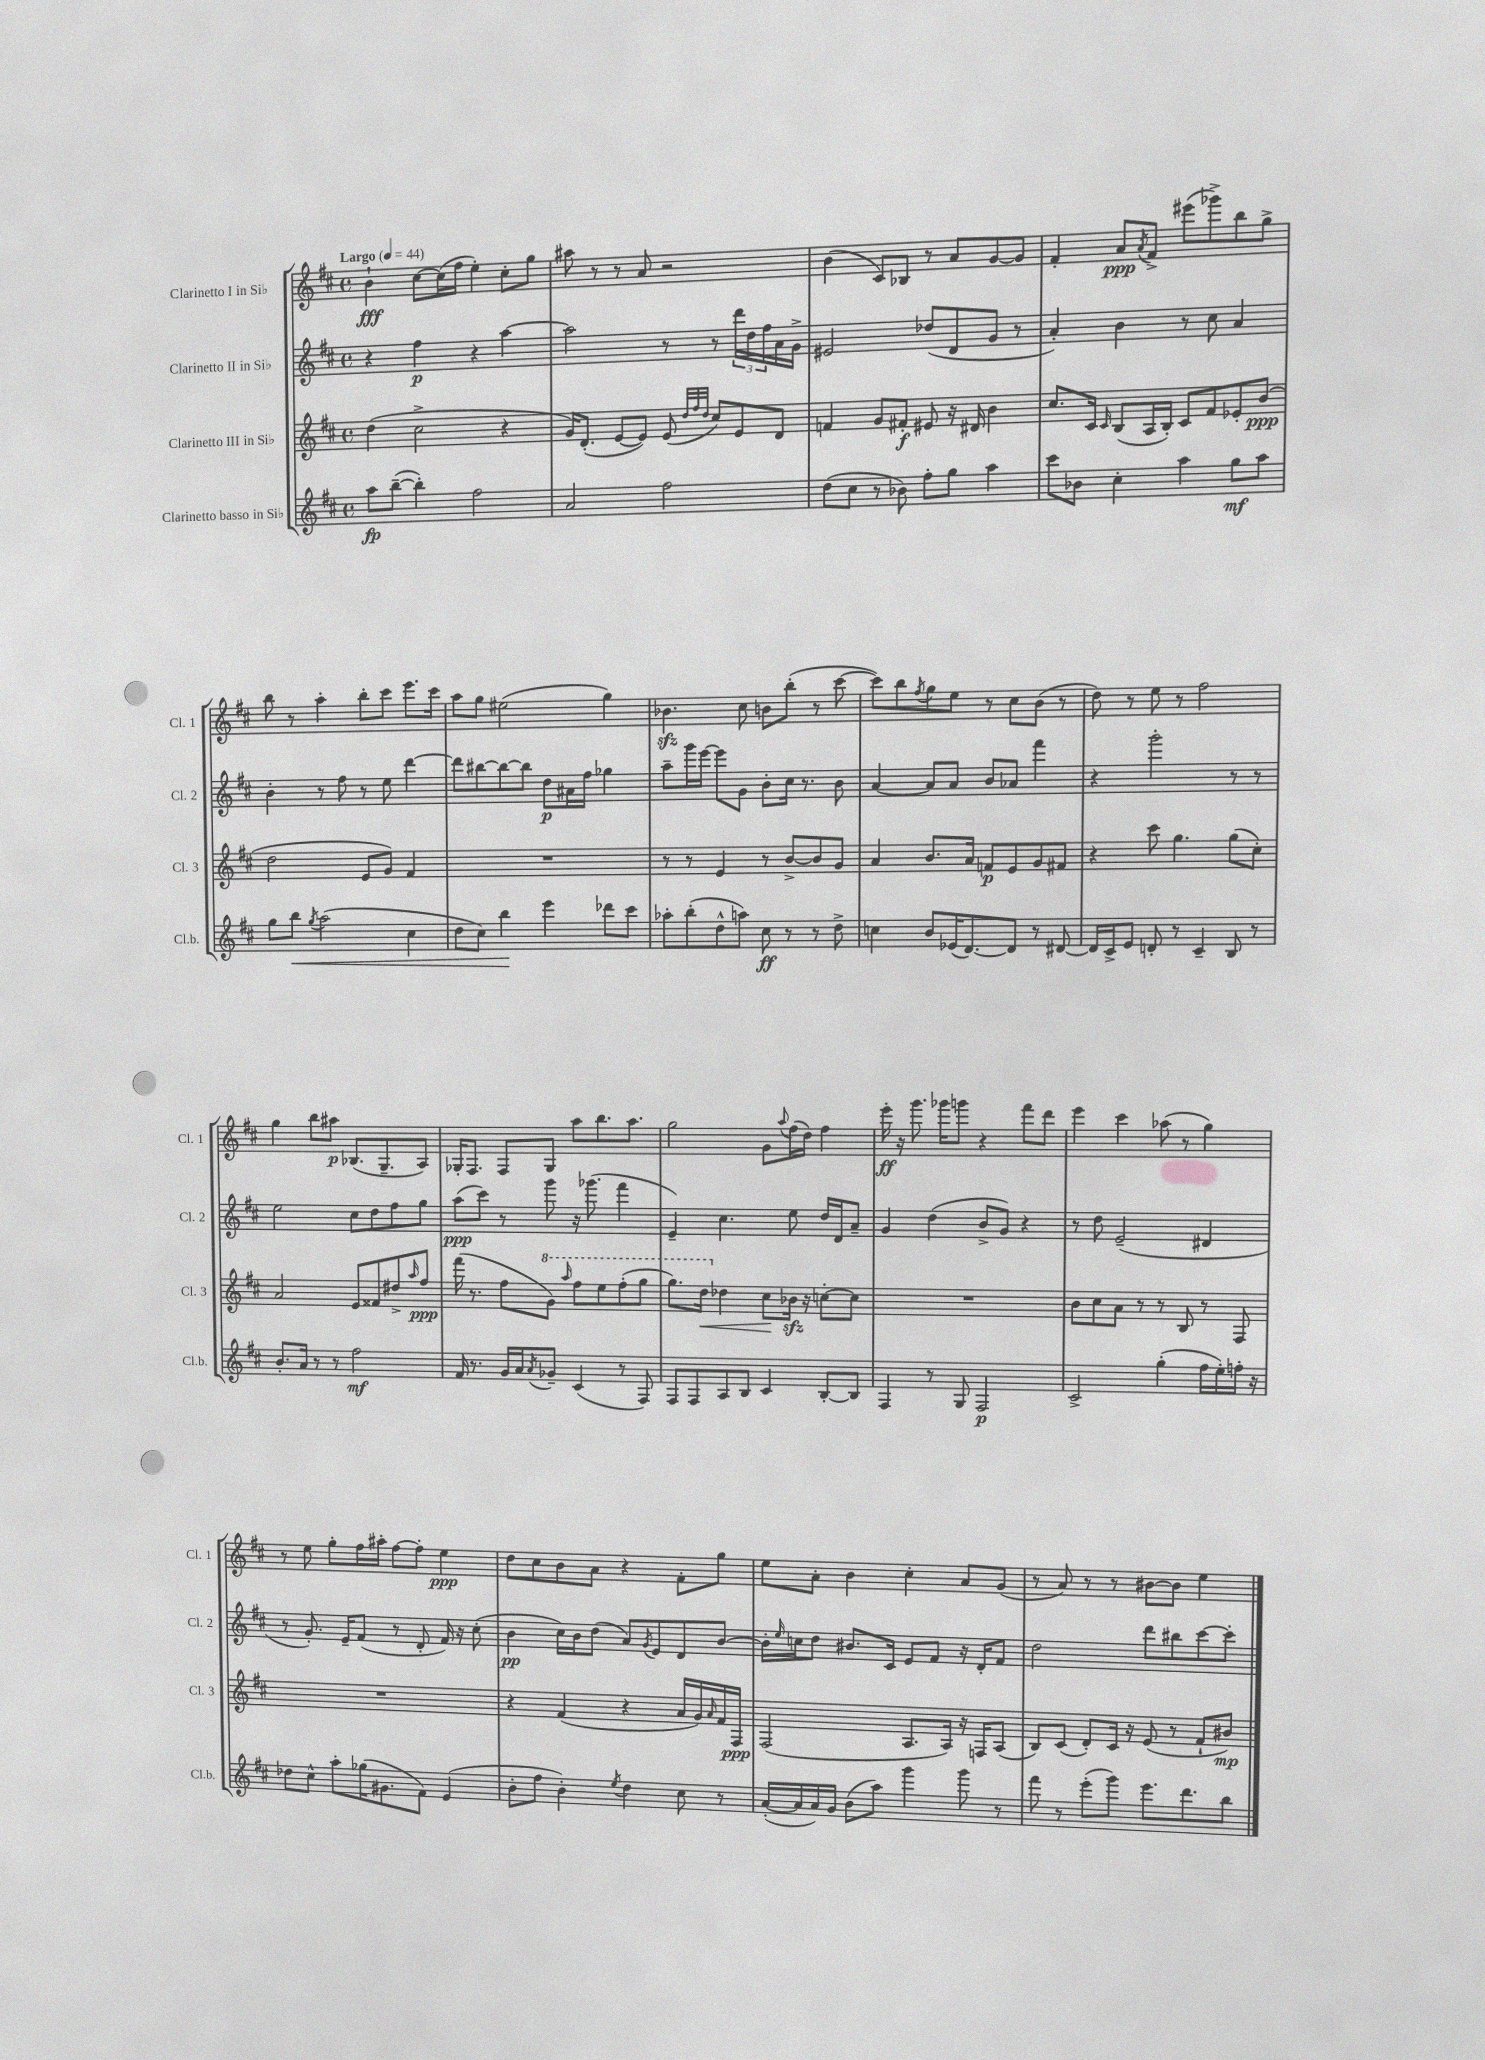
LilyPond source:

<<
\new StaffGroup <<
\new Staff = "s0" \with { instrumentName = "Clarinetto I in Sib" shortInstrumentName = "Cl. 1" } {
    \clef treble \key d \major \defaultTimeSignature \time 4/4 \tempo "Largo" 4 = 44
    b'4-!\fff cis''8~ cis''16( fis''16 e''4-.) cis''8-. g''8 |
    ais''8 r8 r8 a'8 r2 |
    b'4( cis'8) bes8 r8 a'8 g'8~ g'8 |
    fis'4-. a'8\ppp \acciaccatura { a'8 } fis'8-> eis'''8( ges'''8->) b''8 g''8-> |
    b''8 r8 a''4-. b''8-. cis'''8 e'''8. cis'''16 |
    a''8 g''8 eis''2( g''4) |
    bes'4.\sfz cis''8 b'8 b''8-.( r8 cis'''8~ |
    cis'''8) b''8 \acciaccatura { fis''8 } g''8 e''8 r8 cis''8 b'8( r8 |
    d''8) r8 e''8 r8 fis''2 |
    g''4 b''8 ais''8\p bes8.( g8.-- a8) |
    ges16-. fis8. fis8 ges8 a''8 b''8. a''8. |
    g''2 g'8 \appoggiatura { a''8 } fis''16( d''16) fis''4 |
    e'''16-.\ff r16 g'''8. ges'''16 g'''8 r4 fis'''8 d'''8 |
    e'''4 cis'''4 aes''8( r8 g''4) |
    r8 e''8 g''8-. fis''16 ais''16-. fis''8~ fis''8-. e''4\ppp |
    d''8 cis''8 b'8 a'8 r4 fis'8-. g''8 |
    e''8 a'8-. b'4 cis''4-. a'8 g'8( |
    r8 a'8) r8 r8 bis'8~ bis'8 e''4 \bar "|." |
}
\new Staff = "s1" \with { instrumentName = "Clarinetto II in Sib" shortInstrumentName = "Cl. 2" } {
    \clef treble \key d \major \defaultTimeSignature \time 4/4
    r4 fis''4\p r4 a''4~ |
    a''2 r8 r8 \tuplet 3/2 { d'''16 d''16 fis''16 } a'16 g'16-> |
    eis'2 des''8( d'8 g'8 r8 |
    a'4-.) b'4 r8 cis''8 a'4 |
    b'4-. r8 fis''8 r8 e''8 d'''4~ |
    d'''8 bis''8~ bis''8~ bis''8 d''8\p ais'16 fis''16 ges''4 |
    a''8-- g'''16 e'''16~ e'''8 g'8 b'8-. cis''16 r8. b'8 |
    a'4~ a'8 a'8 b'8 aes'8 fis'''4 |
    r4 g'''2-. r8 r8 |
    e''2 cis''8 d''8 fis''8 g''8 |
    a''8\ppp( cis'''8) r8 g'''8 r16 ges'''8.( fis'''4 |
    e'4--) cis''4. e''8 d''16 d'16 a'8-- |
    g'4 d''4( b'8-> g'8) r4 |
    r8 d''8 e'2--( dis'4 |
    r8 g'8.-.) e'16-- fis'8( r8 d'8-. fis'16) r16 cis''8-.( |
    b'4\pp cis''16) b'16 d''8( a'8) \acciaccatura { g'8 } e'8 d'8 b'8~ |
    b'16-. \grace { e''16 } c''16 d''8 bis'8. cis'16 e'8 fis'8 r16 d'16-. fis'8 |
    d''2 d'''8 bis''8 cis'''8~ cis'''8-. \bar "|." |
}
\new Staff = "s2" \with { instrumentName = "Clarinetto III in Sib" shortInstrumentName = "Cl. 3" } {
    \clef treble \key d \major \defaultTimeSignature \time 4/4
    d''4( cis''2-> r4 |
    g'16) d'8.-.( e'8~ e'8) e'8( \grace { d''32 fis''32 d''32 } cis''8) e'8 d'8 |
    f'4 g'8 fis'8-.\f eis'8 r16 dis'16 b'4 |
    cis''8. cis'16 \grace { cis'16 } b8( a16 b16-.) cis'8 fis'8 ees'8-. b'8\ppp( |
    d''2 e'8 g'8) fis'4 |
    R1 |
    r8 r8 e'4 r8 b'8~-> b'8 g'8 |
    a'4 b'8. a'16 f'8\p e'8 g'8 fis'8 |
    r4 cis'''8 g''4. g''8( cis''8-.) |
    a'2 e'8 fisis'8 dis''8-> \grace { a''16 } fis''8\ppp |
    fis'''16( r8. fis''8 \ottava #1 g''8) \grace { a'''16 } fis'''8 e'''8 fis'''8-.( g'''8 |
    g'''8.) d'''16\< \ottava #0 des''4 cis''8\! bes'16\sfz r16 c''8~-. c''8 |
    R1 |
    b'8 cis''8 a'8 r8 r8 b8 r8 fis8 |
    R1 |
    r4 fis'4( r4 a'16 g'16) \grace { a'16 } fis'16 fis16\ppp |
    fis2( a8. a16) r16 f16 a8( |
    b8) cis'8( d'8-.) cis'16 r16 e'8( r8 fis'8-! bis'8\mp) \bar "|." |
}
\new Staff = "s3" \with { instrumentName = "Clarinetto basso in Sib" shortInstrumentName = "Cl.b." } {
    \clef treble \key d \major \defaultTimeSignature \time 4/4
    a''8\fp b''8~--( b''4-.) fis''2 |
    a'2 fis''2 |
    d''8( cis''8 r8 bes'8) fis''8-. g''8 a''4 |
    cis'''8 bes'8 cis''4-. a''4 g''8\mf a''8 |
    g''8 b''8\< \acciaccatura { g''8 } a''2( cis''4 |
    d''8 cis''8) b''4\! e'''4 des'''8 cis'''8 |
    aes''8-. b''8-.( d''8-^ a''8) cis''8\ff r8 r8 d''8-> |
    c''4 b'8 ees'16( d'8.~) d'8 r8 dis'8~ |
    dis'16 cis'16-> e'8 d'8-. r8 cis'4-- b8 r8 |
    b'8.-. a'16 r8 r8 fis''2\mf |
    fis'16 r8. g'16 a'16 \acciaccatura { a'8 } ges'8-- cis'4( r8 fis8) |
    fis8 fis8 a8 b8 cis'4 b8~-. b8 |
    fis4 r8 g8 fis2\p |
    cis'2-> g''4-.( fis''16 e''16-.) f''16-. r16 |
    des''8 cis''8-^ a''8-. ges''16( gis'8. fis'8) e'4( |
    b'8-. fis''8 b'4-.) \acciaccatura { e''8 } d''4 cis''8 r8 |
    a'16~-.( a'16 a'16) g'16 b'8( a''8) g'''4 g'''8 r8 |
    fis'''8 r8 e'''8-.( g'''8) e'''8. d'''8. b''8 \bar "|." |
}
>>
>>
\layout { \context { \Score \remove "Bar_number_engraver" } }
